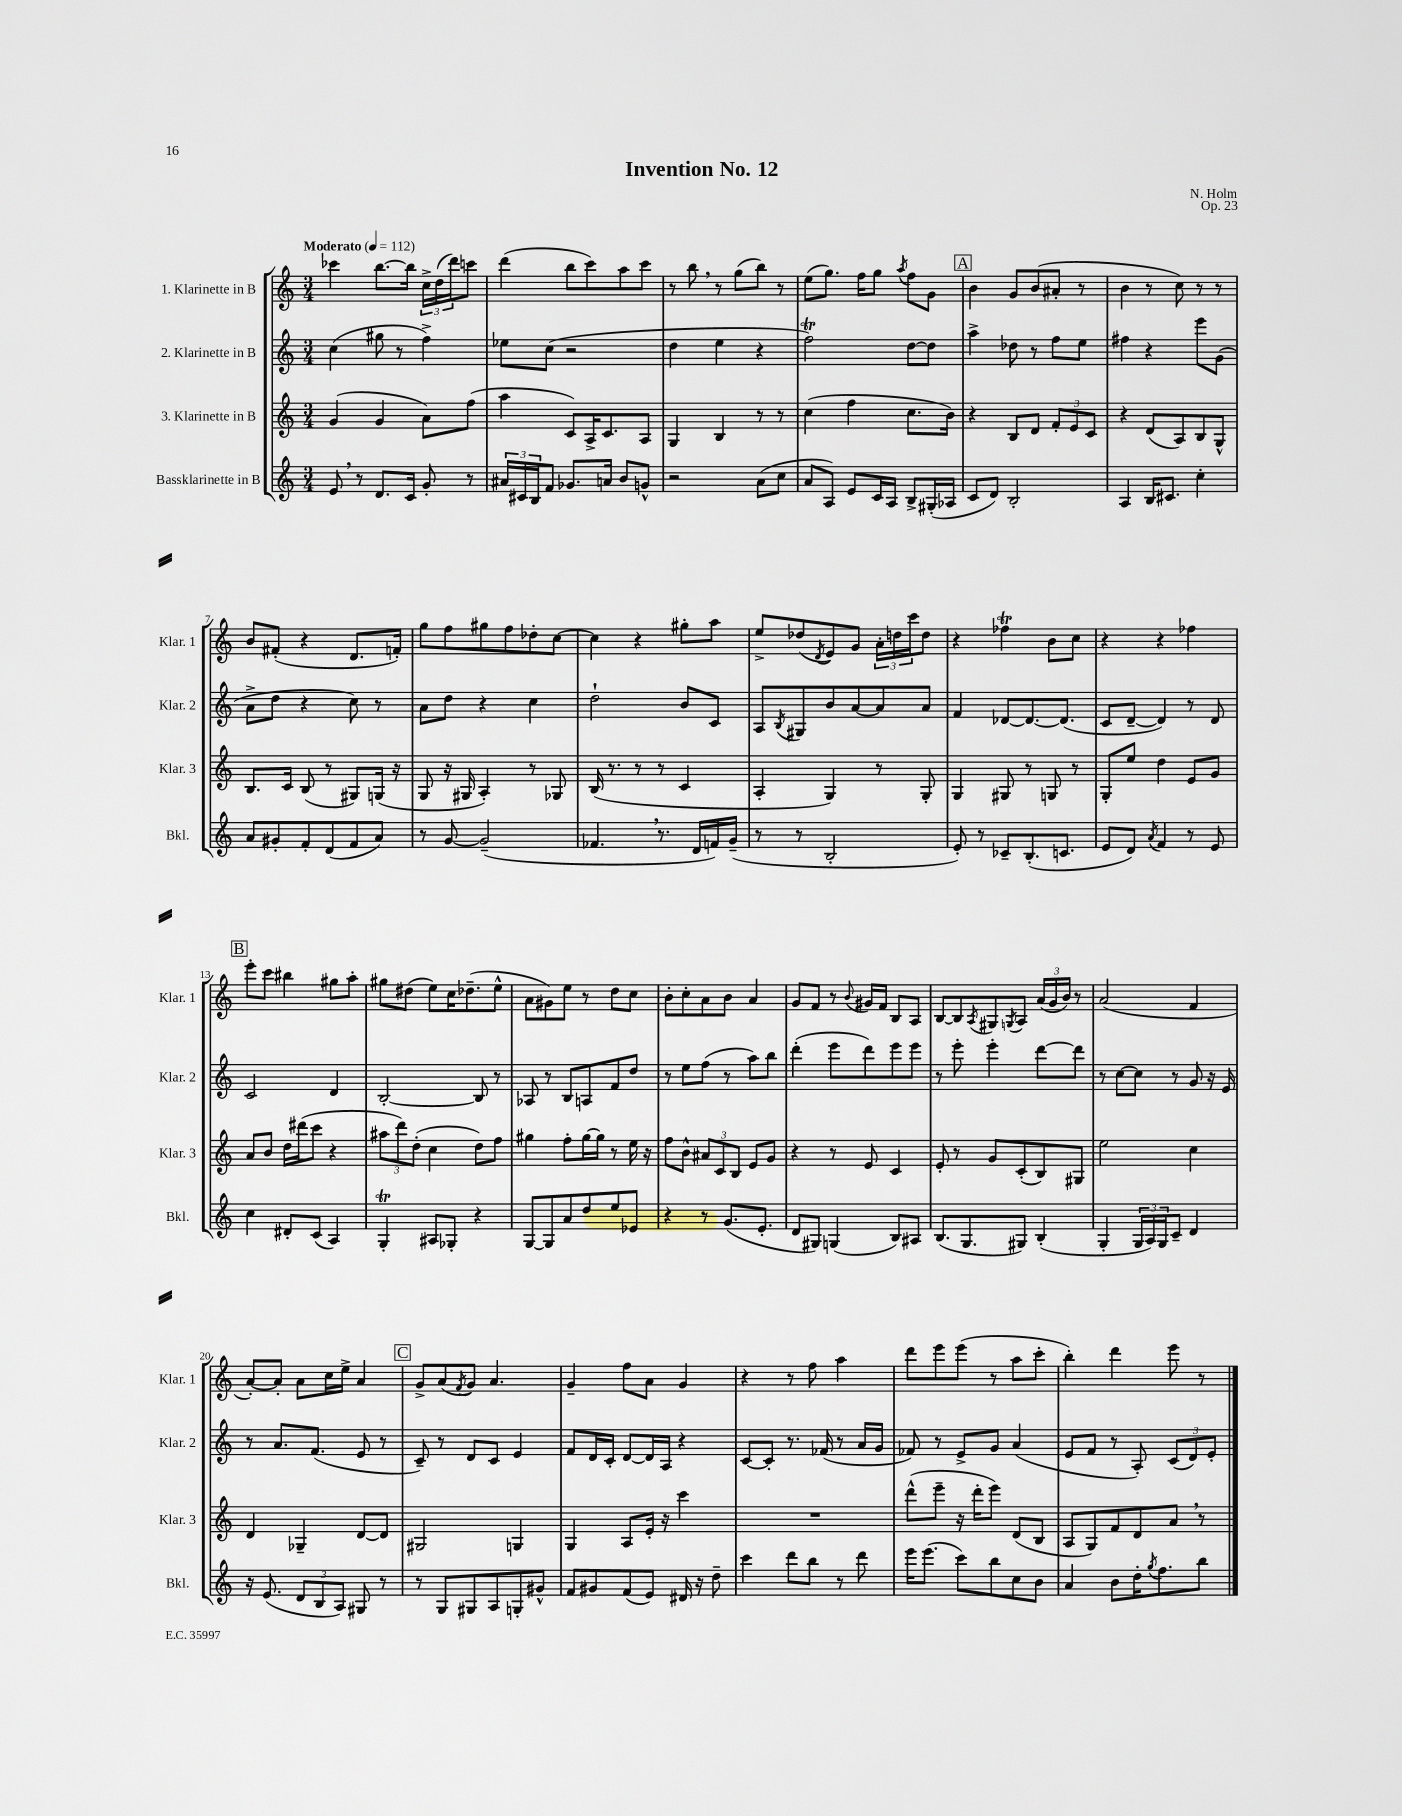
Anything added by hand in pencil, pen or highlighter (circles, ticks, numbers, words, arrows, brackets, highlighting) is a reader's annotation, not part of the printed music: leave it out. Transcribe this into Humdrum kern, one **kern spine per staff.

**kern	**kern	**kern	**kern
*staff4	*staff3	*staff2	*staff1
*clefG2	*clefG2	*clefG2	*clefG2
*k[]	*k[]	*k[]	*k[]
*M3/4	*M3/4	*M3/4	*M3/4
*MM112	*MM112	*MM112	*MM112
8e	(4g	(4cc	4ccc-
8r	.	.	.
8.d	4g	8gg#	[8.bb
.	.	8r	.
16c	.	.	16bb]
8g'	8a)	4ff^)	24cc^
.	.	.	(24dd
.	.	.	24ddd)
8r	(8ff	.	8ccc
=	=	=	=
24a#	4aa	8ee-	(4ddd
24c#	.	.	.
24B	.	.	.
8f	.	(8cc	.
8.g-	8c)	2r	8bb
.	16A^	.	8ccc)
16a	8.c	.	.
8b	.	.	8aa
8g^^	8A	.	8ccc
=	=	=	=
2r	4G	4dd	8r
.	.	.	8bb
.	4B	4ee	8r
.	.	.	(8gg
(8a	8r	4r	8bb)
8cc	8r	.	8r
=	=	=	=
8a	(4cc	2ff)	(8ee
8A)	.	.	8.gg)
8e	4ff	.	.
.	.	.	16ff
16c	.	.	8gg
16A	.	.	.
.	.	.	8qaa
8B^	8.cc	[8dd	8ff
(16G#'	.	8dd]	8g
16A-	16b)	.	.
=	=	=	=
8c	4r	4aa^	4b
8d)	.	.	.
2B'	8B	8dd-	8g
.	8d	8r	(8b
.	12f'	8ff	8a#'
.	12e	.	.
.	.	8ee	8r
.	12c	.	.
=	=	=	=
4A	4r	4ff#	4b
16B	(8d	4r	8r
8.c#	.	.	.
.	8A)	.	8cc)
4cc'	8B	8eee	8r
.	8G^^	(8g	8r
=	=	=	=
8a	8.B	8a^	8b
8g#'	.	8dd	(8f#'
.	16c	.	.
8f'	(8B	4r	4r
(8d	8r	.	.
8f	8G#)	8cc)	8.d
8a)	(16G	8r	.
.	16r	.	16f')
=	=	=	=
8r	8G	8a	8gg
[8g	16r	8dd	8ff
.	16G#	.	.
(2g~]	4A')	4r	8gg#
.	.	.	8ff
.	8r	4cc	8dd-'
.	8G-	.	[8cc
=	=	=	=
4.f-	(16B	2dd`	4cc]
.	8.r	.	.
.	8r	.	4r
8.r	8r	.	.
.	4c	8b	8gg#'
16d	.	.	.
16f)	.	8c	8aa
(16g~	.	.	.
=	=	=	=
8r	4A'	8A	8ee^
.	.	8qB	.
8r	.	8G#	(8dd-
.	.	.	8qd
2B'	4G)	8b	8e)
.	.	[8a	8g
.	8r	8a]	24a'
.	.	.	24dd
.	.	.	24ccc
.	8G'	8a	8dd
=	=	=	=
8e')	4G	4f	4r
8r	.	.	.
8c-~	8G#	[8d-	4ff-
(8.B'	8r	8.d-_	.
.	8G	.	8b
8.c	.	(8.d-]	.
.	8r	.	8cc
=	=	=	=
8e	8G'	8c	4r
8d)	8ee	[8d~	.
8qa	.	.	.
4f	4dd	4d])	4r
8r	8e	8r	4ff-
8e	8g	8d	.
=	=	=	=
4cc	8a	2c	8eee'
.	8b	.	8ccc
8d#'	16dd	.	4bb#
.	(16ddd#	.	.
(8c	8ccc	.	.
4A)	4r	4d	8gg#
.	.	.	8aa'
=	=	=	=
4G'	12aa#	[2B'	8gg#
.	12ddd)	.	.
.	.	.	(8dd#
.	(12dd'	.	.
8A#	4cc	.	8ee)
8G-'	.	.	16cc
.	.	.	(8.dd-~
4r	8dd)	8B]	.
.	8ff	8r	8ee^^
=	=	=	=
[8G	4gg#	8A-	8a
8G]	.	8r	8g#)
8a	8ff'	8B	8ee
8dd	[16gg#	8A	8r
.	16gg#]	.	.
8ee	8r	8f	8dd
8e-	16ee	8dd	8cc
.	16r	.	.
=	=	=	=
4r	8ff	8r	8b'
.	8b^^	8ee	8cc'
8r	12a#	(8ff	8a
.	12c	.	.
(8.g	.	8r	8b
.	12B	.	.
.	8e	8aa)	4a
8.e'	.	.	.
.	8g	8bb	.
=	=	=	=
8d	4r	(4ddd'	8g
8G#)	.	.	8f
(4G	8r	8eee	8r
.	.	.	8qqb
.	8e	8ddd)	16g#
.	.	.	16f
8B)	4c	8eee	8B
8A#	.	8eee	8A
=	=	=	=
(8.B	8e'	8r	[8B
.	8r	8eee'	8B]
8.G	.	.	.
.	.	.	8qA
.	8g	4eee'	8G#
.	.	.	8qG
8G#)	(8c'	.	8A
(4B'	8B)	[8ddd	(24a
.	.	.	24g
.	.	.	24b)
.	8G#	8ddd]	8r
=	=	=	=
4G'	2ee	8r	(2a
.	.	[8cc	.
24G	.	8cc]	.
24A)	.	.	.
24G	.	.	.
8c~	.	8r	.
4d	4cc	8g	4f
.	.	16r	.
.	.	16e	.
=	=	=	=
16r	4d	8r	[8a')
(8.e	.	.	.
.	.	8.a	8a']
12d	4G-~	.	8a
.	.	(8.f	.
12B	.	.	.
.	.	.	16cc
12A)	.	.	.
.	.	.	16ee^
8G#	[8d	8e	4a
8r	8d]	8r	.
=	=	=	=
8r	2G#	8c~)	8g^
8G	.	8r	(8a
.	.	.	8qf
8G#	.	8d	8g)
8A	.	8c	4.a
8G'	4G	4e	.
8g#^^	.	.	.
=	=	=	=
8f	4G	8f	4g~
8g#	.	16d	.
.	.	16c'	.
(8f	8A	[8d	8ff
8e)	16e'	16d]	8a
.	16r	16A	.
16d#	4ccc	4r	4g
16r	.	.	.
8dd~	.	.	.
=	=	=	=
4ccc	2.r	[8c	4r
.	.	8c']	.
8ddd	.	8.r	8r
8bb	.	.	8ff
.	.	(16f-	.
8r	.	8r	4aa
8ddd	.	16a	.
.	.	16g	.
=	=	=	=
16eee	(8ddd^^	8f-)	8ddd
(8.eee	.	.	.
.	8eee~	8r	8eee
8ccc)	16r	8e^	(8eee
.	16ddd'	.	.
8bb	8eee)	8g	8r
8cc	(8d	(4a	8aa
8b	8B	.	8ccc'
=	=	=	=
4a	8A	8e	4bb')
.	8G)	8f	.
8b	8f	8r	4ddd
16dd'	8d	8A')	.
8qgg	.	.	.
8.ff	.	.	.
.	8a	(12c	8eee
.	.	12d)	.
8bb	8r	.	8r
.	.	12e'	.
==	==	==	==
*-	*-	*-	*-
